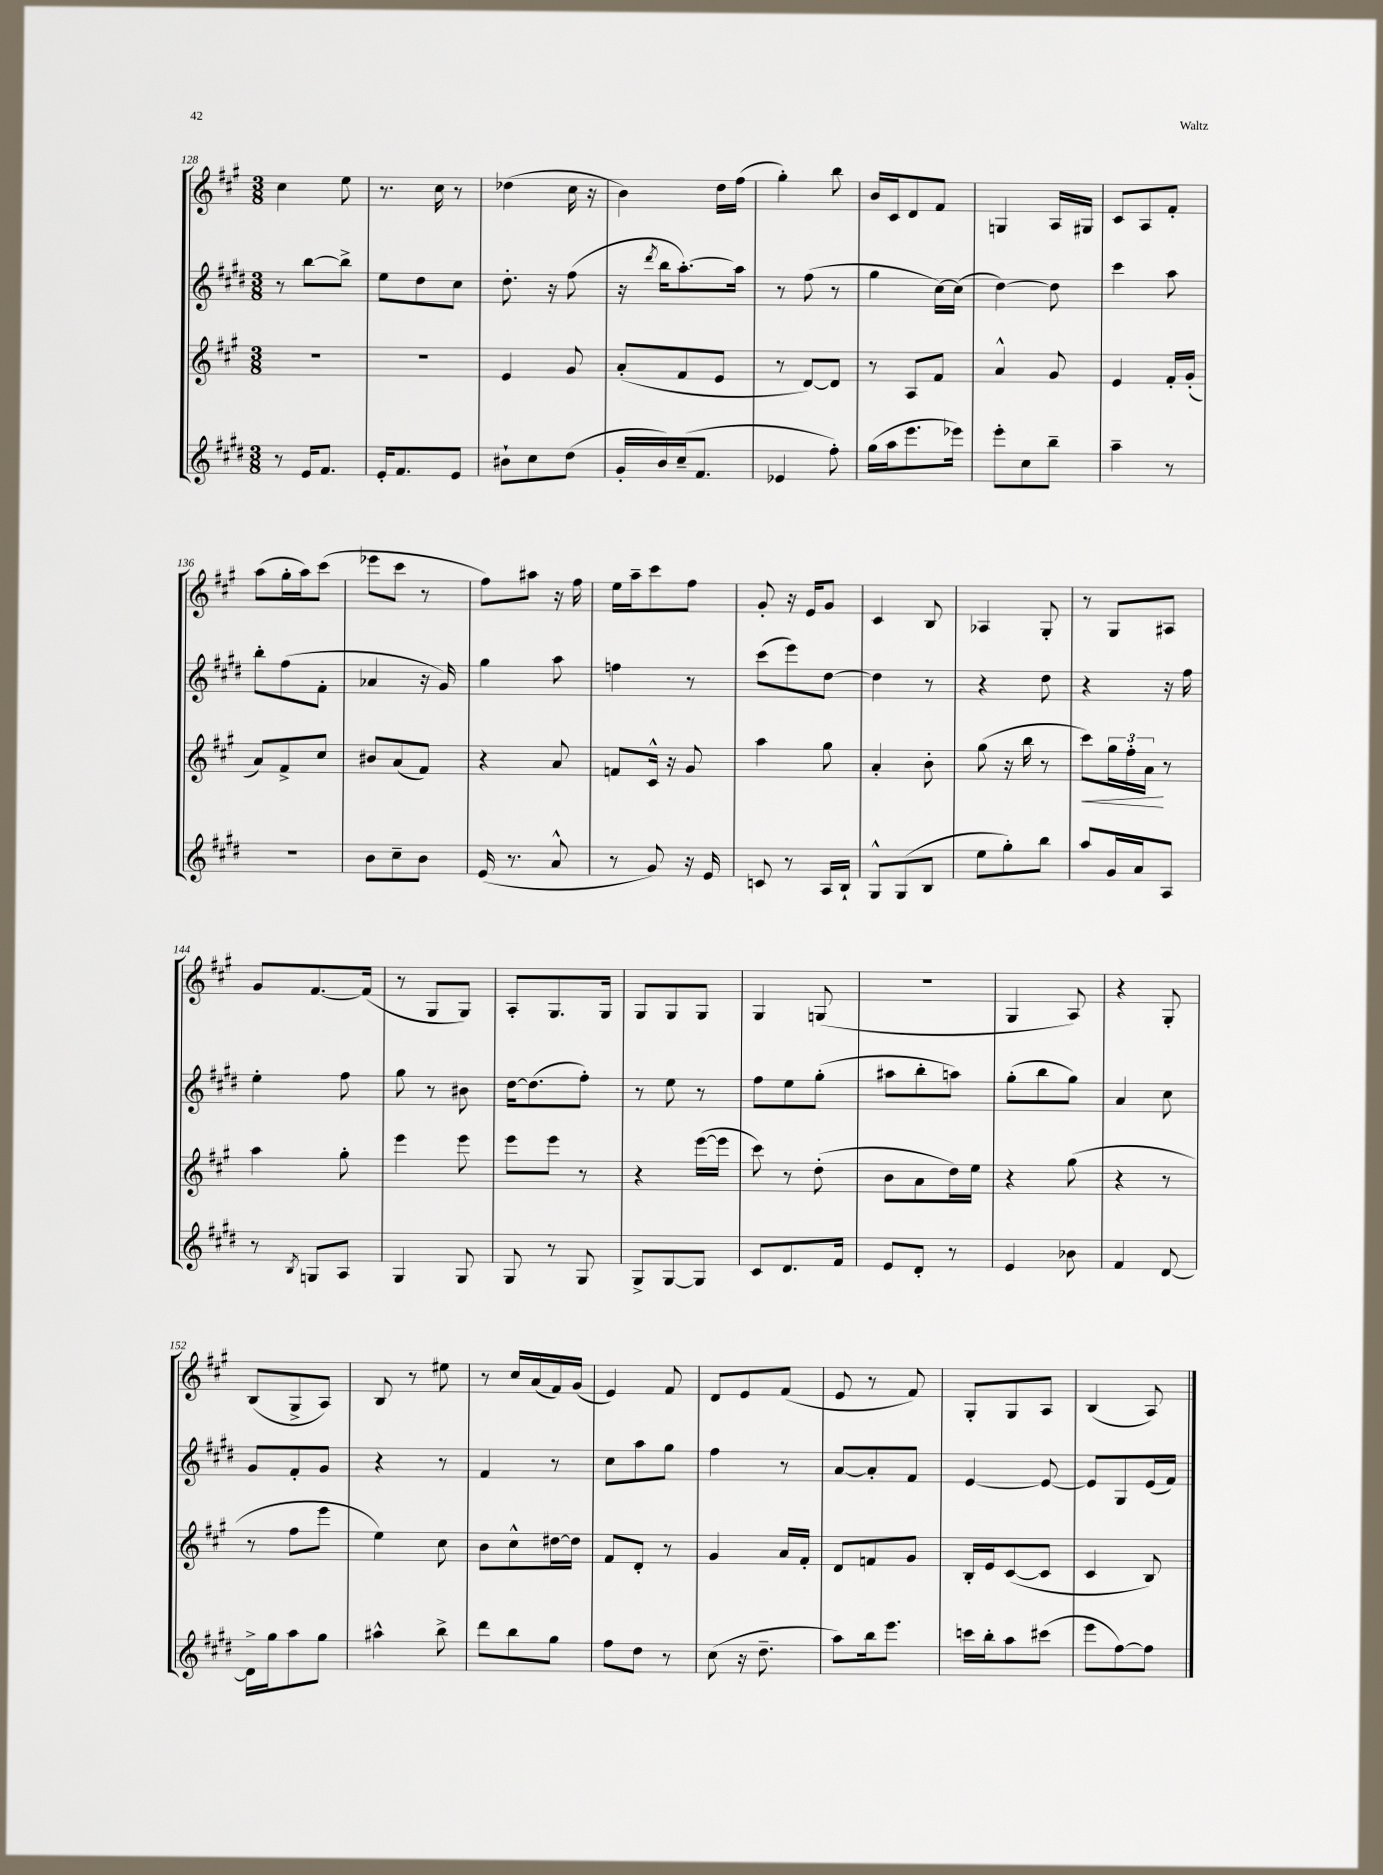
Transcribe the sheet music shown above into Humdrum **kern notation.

**kern	**kern	**kern	**kern
*staff4	*staff3	*staff2	*staff1
*clefG2	*clefG2	*clefG2	*clefG2
*k[f#c#g#d#]	*k[f#c#g#]	*k[f#c#g#d#]	*k[f#c#g#]
*M3/8	*M3/8	*M3/8	*M3/8
8r	4.r	8r	4cc#
16e	.	[8bb	.
8.f#	.	.	.
.	.	8bb^]	8ee
=	=	=	=
16e'	4.r	8ee	8.r
8.f#	.	.	.
.	.	8dd#	.
.	.	.	16cc#
8e	.	8cc#	8r
=	=	=	=
8b#`	4e	8.dd#'	(4dd-
8cc#	.	.	.
.	.	16r	.
(8dd#	8g#	(8ff#	16cc#
.	.	.	16r
=	=	=	=
16g#'	(8a'	16r	4b)
.	.	8qddd#	.
16b)	.	16bb	.
(16cc#~	8f#	[8.aa')	.
8.f#	.	.	.
.	8e	.	16dd
.	.	16aa]	(16ff#
=	=	=	=
4e-	8r	8r	4gg#')
.	[8d)	(8ff#	.
8ff#')	8d]	8r	8bb
=	=	=	=
(16gg#	8r	4gg#	16b
16aa	.	.	16c#
8.eee	8A	.	8d
.	8f#	[16cc#)	8f#
16eee-)	.	(16cc#]	.
=	=	=	=
8eee'	4a^^	[4dd#)	4G
8cc#	.	.	.
8bb~	8g#	8dd#]	16A
.	.	.	16G#
=	=	=	=
4aa~	4e	4ccc#	8c#
.	.	.	8A
8r	16f#'	8aa	8f#'
.	(16g#'	.	.
=	=	=	=
4.r	8a)	8bb'	(8aa
.	8f#^	(8ff#	16gg#'
.	.	.	16aa)
.	8cc#	8f#'	(8ccc#
=	=	=	=
8b	8b#	4a-	8eee-
8cc#~	(8a	.	8ccc#
8b	8f#)	16r	8r
.	.	16g#)	.
=	=	=	=
(16e	4r	4gg#	8ff#)
8.r	.	.	.
.	.	.	8aa#
8a^^	8a	8aa	16r
.	.	.	16ff#
=	=	=	=
8r	8f	4ff	16ee
.	.	.	16aa~
8g#)	16c#^^	.	8ccc#
.	16r	.	.
16r	8g#	8r	8ff#
16e	.	.	.
=	=	=	=
8c	4aa	(8ccc#	8g#'
8r	.	8eee)	16r
.	.	.	16e
16A	8gg#	[8dd#	8g#
16B`	.	.	.
=	=	=	=
8G#^^	4a'	4dd#]	4c#
(8G#	.	.	.
8B	8b'	8r	8B
=	=	=	=
8ee	(8gg#	4r	4A-
8gg#')	16r	.	.
.	16bb	.	.
8bb	8r	8dd#	8G#'
=	=	=	=
8aa	8ccc#)	4r	8r
16g#	24gg#	.	8G#
.	24ff#'	.	.
16a	.	.	.
.	24a	.	.
8A	8r	16r	8A#
.	.	16ff#	.
=	=	=	=
8r	4aa	4ee'	8g#
8qB	.	.	.
8G	.	.	[8.f#
8A	8gg#'	8ff#	.
.	.	.	(16f#]
=	=	=	=
4G#	4eee	8gg#	8r
.	.	8r	8G#
8G#	8eee	8b#	8G#)
=	=	=	=
8G#	8eee	[16dd#	8A'
.	.	(8.dd#]	.
8r	8eee	.	8.G#
8G#	8r	8ff#')	.
.	.	.	16G#
=	=	=	=
8G#^	4r	8r	8G#
[8G#	.	8ee	8G#
8G#]	([16eee	8r	8G#
.	16eee]	.	.
=	=	=	=
8c#	8ccc#)	8ff#	4G#
8.d#	8r	8ee	.
.	(8dd'	(8gg#'	(8G
16f#	.	.	.
=	=	=	=
8e	8b	8aa#	4.r
8d#'	8a	8bb'	.
8r	16dd)	8aa)	.
.	16ee	.	.
=	=	=	=
4e	4r	(8gg#'	4G#
.	.	8bb	.
8b-	(8gg#	8gg#)	8A)
=	=	=	=
4f#	4r	4a	4r
[8d#	8r	8cc#	8G#'
=	=	=	=
16d#^]	8r	8g#	(8B
16gg#	.	.	.
8aa	8ff#	8f#'	8G#^
8gg#	8eee	8g#	8A)
=	=	=	=
4aa#^^	4ee)	4r	8B
.	.	.	8r
8bb^	8cc#	8r	8ee#
=	=	=	=
8ddd#	8b	4f#	8r
8bb	8cc#^^	.	16cc#
.	.	.	(16a
8gg#	[16dd#	8r	16f#)
.	16dd#]	.	(16g#
=	=	=	=
8ff#	8f#	8cc#	4e)
8dd#	8d'	8aa	.
8r	8r	8gg#	8f#
=	=	=	=
(8cc#	4g#	4ff#	8d
16r	.	.	8e
8.dd#~	.	.	.
.	16a	8r	(8f#
.	16f#'	.	.
=	=	=	=
8aa)	8d	[8a	8e
16bb	8f	8a']	8r
8.eee	.	.	.
.	8g#	8f#	8f#)
=	=	=	=
16ccc	16B'	[4e	8G#'
16bb'	16e	.	.
8aa	([8c#	.	8G#
(8ccc#	8c#]	8e_	8A
=	=	=	=
8eee	4c#	8e]	(4B
[8ff#)	.	8G#	.
8ff#]	8B)	(16e	8A)
.	.	16f#)	.
==	==	==	==
*-	*-	*-	*-
